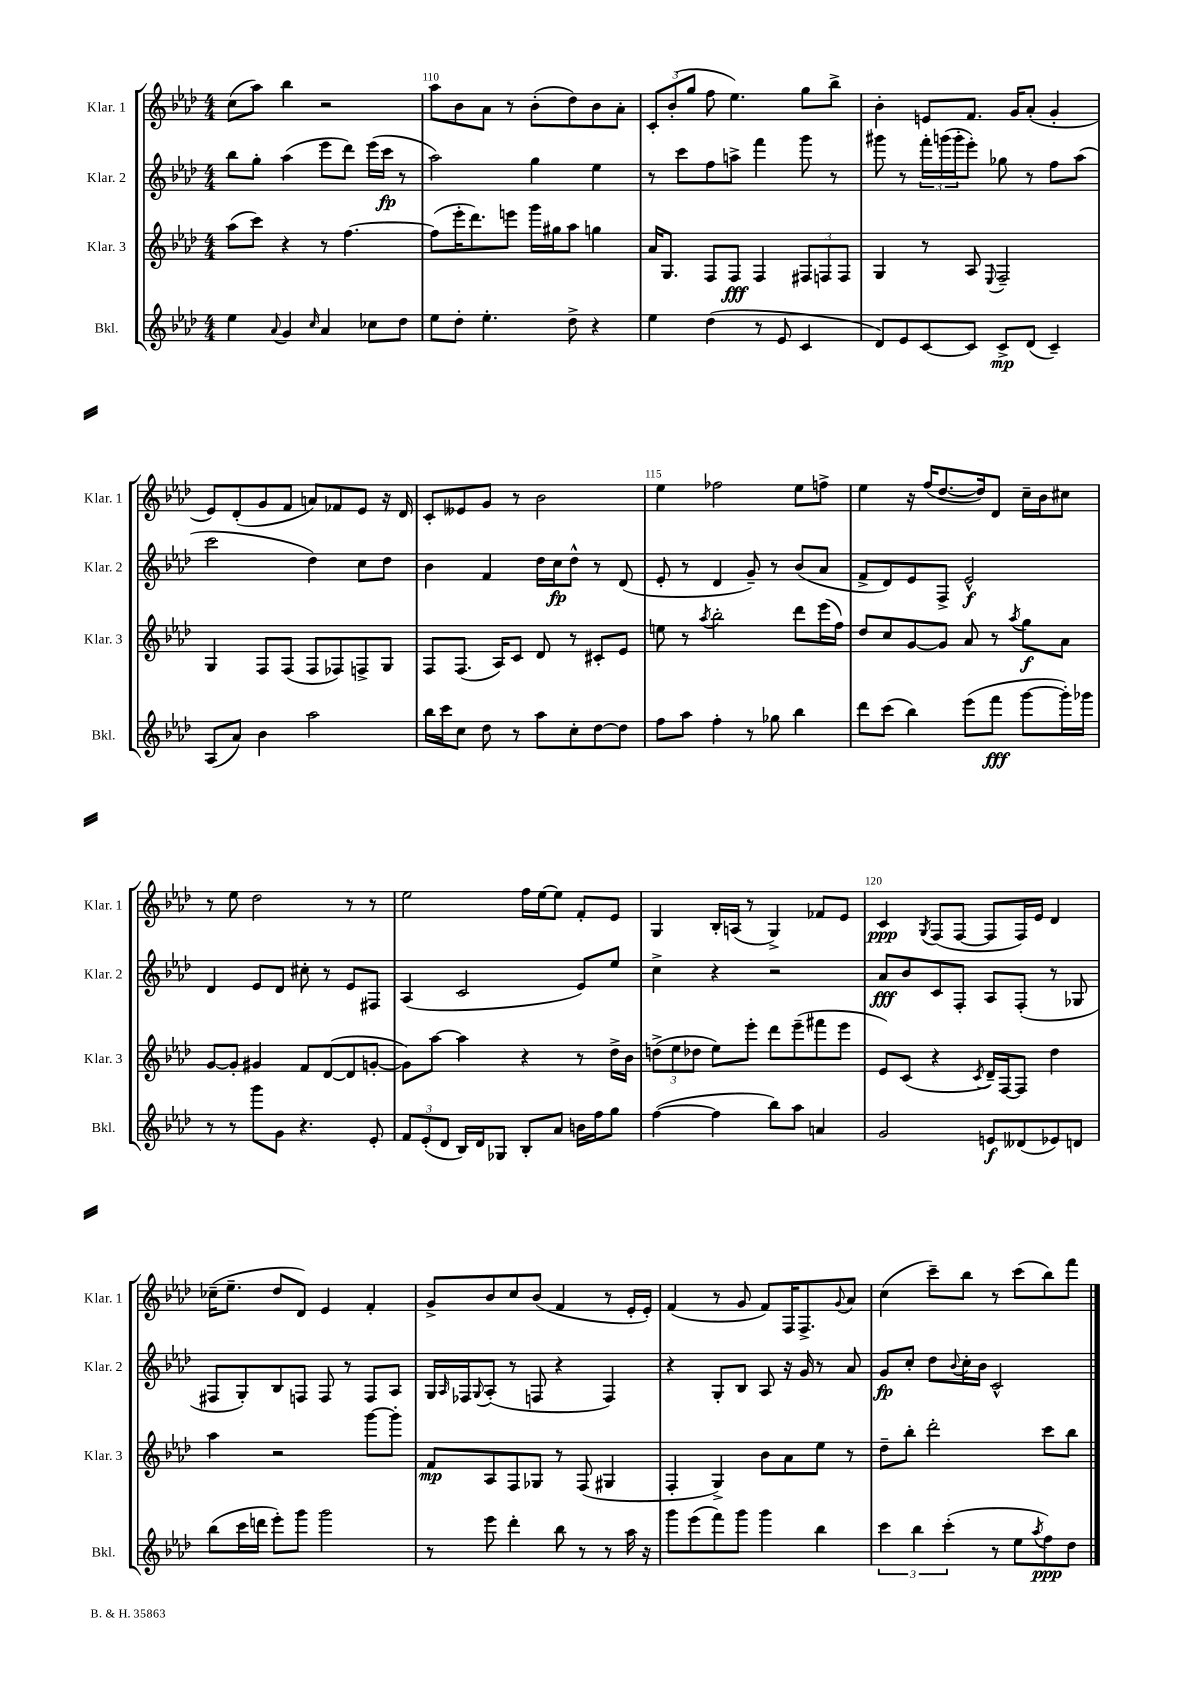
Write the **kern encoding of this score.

**kern	**kern	**kern	**kern
*staff4	*staff3	*staff2	*staff1
*clefG2	*clefG2	*clefG2	*clefG2
*k[b-e-a-d-]	*k[b-e-a-d-]	*k[b-e-a-d-]	*k[b-e-a-d-]
*M4/4	*M4/4	*M4/4	*M4/4
4ee-	(8aa-	8bb-	(8cc
.	8ccc)	8gg'	8aa-)
8qqa-	.	.	.
4g	4r	(4aa-	4bb-
16qqcc	.	.	.
4a-	8r	8eee-	2r
.	[4.ff	8ddd-)	.
8cc-	.	(16eee-	.
.	.	16ccc	.
8dd-	.	8r	.
=	=	=	=
8ee-	(8ff]	2aa-)	8aa-
8dd-'	16eee-'	.	8b-
.	8.ddd-)	.	.
4.ee-'	.	.	8a-
.	8eee	.	8r
.	16ggg	4gg	(8b-'
.	16gg#	.	.
8dd-^	8aa-	.	8dd-)
4r	4gg	4ee-	8b-
.	.	.	8a-'
=	=	=	=
4ee-	16a-	8r	12c'
.	8.G	.	.
.	.	.	(12b-'
.	.	8ccc	.
.	.	.	12gg
(4dd-	8F	8ff	8ff
.	8F	8aa^	4.ee-)
8r	4F	4fff	.
8e-	.	.	.
4c	12F#	8ggg	8gg
.	12F	.	.
.	.	8r	8bb-^
.	12F	.	.
=	=	=	=
8d-)	4G	8ggg#	4b-'
8e-	.	8r	.
[8c	8r	24fff'	8e
.	.	(24ggg	.
.	.	24ggg'	.
8c]	8A-	8eee-')	8.f
.	8qqE-	.	.
8c^	2F~	8gg-	.
.	.	.	16g
(8d-	.	8r	(8a-'
4c~)	.	8ff	4g'
.	.	(8aa-	.
=	=	=	=
(8A-	4G	2ccc	8e-)
8a-)	.	.	(8d-'
4b-	8F	.	8g
.	(8F	.	8f
2aa-	8F	4dd-)	8a)
.	8F-)	.	8f-
.	8F^	8cc	8e-
.	8G	8dd-	16r
.	.	.	16d-
=	=	=	=
16bb-	8F	4b-	8c'
16ccc	.	.	.
8cc	(8.F	.	8e--
8dd-	.	4f	8g
.	16A-)	.	.
8r	8c	.	8r
8aa-	8d-	16dd-	2b-
.	.	16cc	.
8cc'	8r	8dd-^^	.
[8dd-	8c#'	8r	.
8dd-]	8e-	(8d-	.
=	=	=	=
8ff	8ee	8e-'	4ee-
8aa-	8r	8r	.
.	8qaa-	.	.
4ff'	2bb-'	4d-	2ff-
8r	.	8g~)	.
8gg-	.	8r	.
4bb-	8ddd-	(8b-	8ee-
.	(16eee-	8a-	8ff^
.	16ff)	.	.
=	=	=	=
8ddd-	8dd-	8f^	4ee-
(8ccc	8cc	8d-)	.
4bb-)	[8g	8e-	16r
.	.	.	(16ff
.	8g]	8F^	[8.dd-
(8eee-	8a-	2e-^^	.
.	.	.	16dd-])
8fff	8r	.	8d-
.	8qaa-	.	.
[8ggg	8gg	.	16cc~
.	.	.	16b-
16ggg'])	8a-	.	8cc#
16ggg-	.	.	.
=	=	=	=
8r	[8g	4d-	8r
8r	8g']	.	8ee-
8ggg	4g#	8e-	2dd-
8g	.	8d-	.
4.r	8f	8cc#'	.
.	([8d-	8r	.
.	8d-]	8e-	8r
8e-'	[8g'	8F#	8r
=	=	=	=
12f	8g])	(4A-	2ee-
(12e-'	.	.	.
.	[8aa-	.	.
12d-	.	.	.
16B-)	4aa-]	2c	.
16d-	.	.	.
8G-	.	.	.
8B-'	4r	.	16ff
.	.	.	[16ee-
8a-	.	.	8ee-]
16b	8r	8e-)	8f'
16ff	.	.	.
8gg	16dd-^	8ee-	8e-
.	16b-	.	.
=	=	=	=
([4ff	(12dd^	4cc^	4G
.	12ee-	.	.
.	12dd-	.	.
4ff]	8ee-)	4r	16B-'
.	.	.	(16A
.	8eee-'	.	8r
8bb-)	8ddd-	2r	4G^)
8aa-	(8eee-~	.	.
4a	8fff#	.	8f-
.	8eee-	.	8e-
=	=	=	=
2g	8e-)	8a-	4c
.	(8c	8b-	.
.	.	.	8qG
.	4r	8c	(8F
.	.	8F'	[8F
.	8qc	.	.
8e	16d-~)	8A-	8F]
.	[16F	.	.
(8d--	8F]	(8F'	16F)
.	.	.	16e-
8e-)	4dd-	8r	4d-
8d	.	8G-	.
=	=	=	=
(8bb-	4aa-	8F#	(16cc-~
.	.	.	8.ee-~
16ccc	.	8G')	.
16ddd	.	.	.
8eee-')	2r	8B-	8dd-
8ggg	.	8F	8d-)
2ggg	.	8F	4e-
.	.	8r	.
.	[8ggg	8F	4f'
.	8ggg']	8A-	.
=	=	=	=
8r	8f	16G	8g^
.	.	16qqA-	.
.	.	16F-	.
.	.	8qqG	.
8eee-	8A-	(8A-'	8b-
4ddd-'	8F	8r	8cc
.	8G-	8F	(8b-
8bb-	8r	4r	4f
8r	(8F	.	.
8r	4G#	4F)	8r
16aa-	.	.	16e-'
16r	.	.	16e-')
=	=	=	=
8ggg	4F'	4r	(4f
(8eee-	.	.	.
8fff)	4G^)	8G'	8r
8ggg	.	8B-	8g
4ggg	8b-	8A-	8f)
.	8a-	16r	16F
.	.	16g	8.F^
4bb-	8ee-	8r	.
.	.	.	8qqg
.	8r	8a-	8a-
=	=	=	=
6ccc	8dd-~	8g	(4cc
.	8bb-'	8cc'	.
6bb-	.	.	.
.	2ddd-'	8dd-	8ccc~)
(6ccc'	.	.	.
.	.	8qqb-	.
.	.	16cc'	8bb-
.	.	16b-	.
8r	.	2c^^	8r
8ee-	.	.	(8ccc
8qaa-	.	.	.
8ff)	8ccc	.	8bb-)
8dd-	8bb-	.	8fff
==	==	==	==
*-	*-	*-	*-
